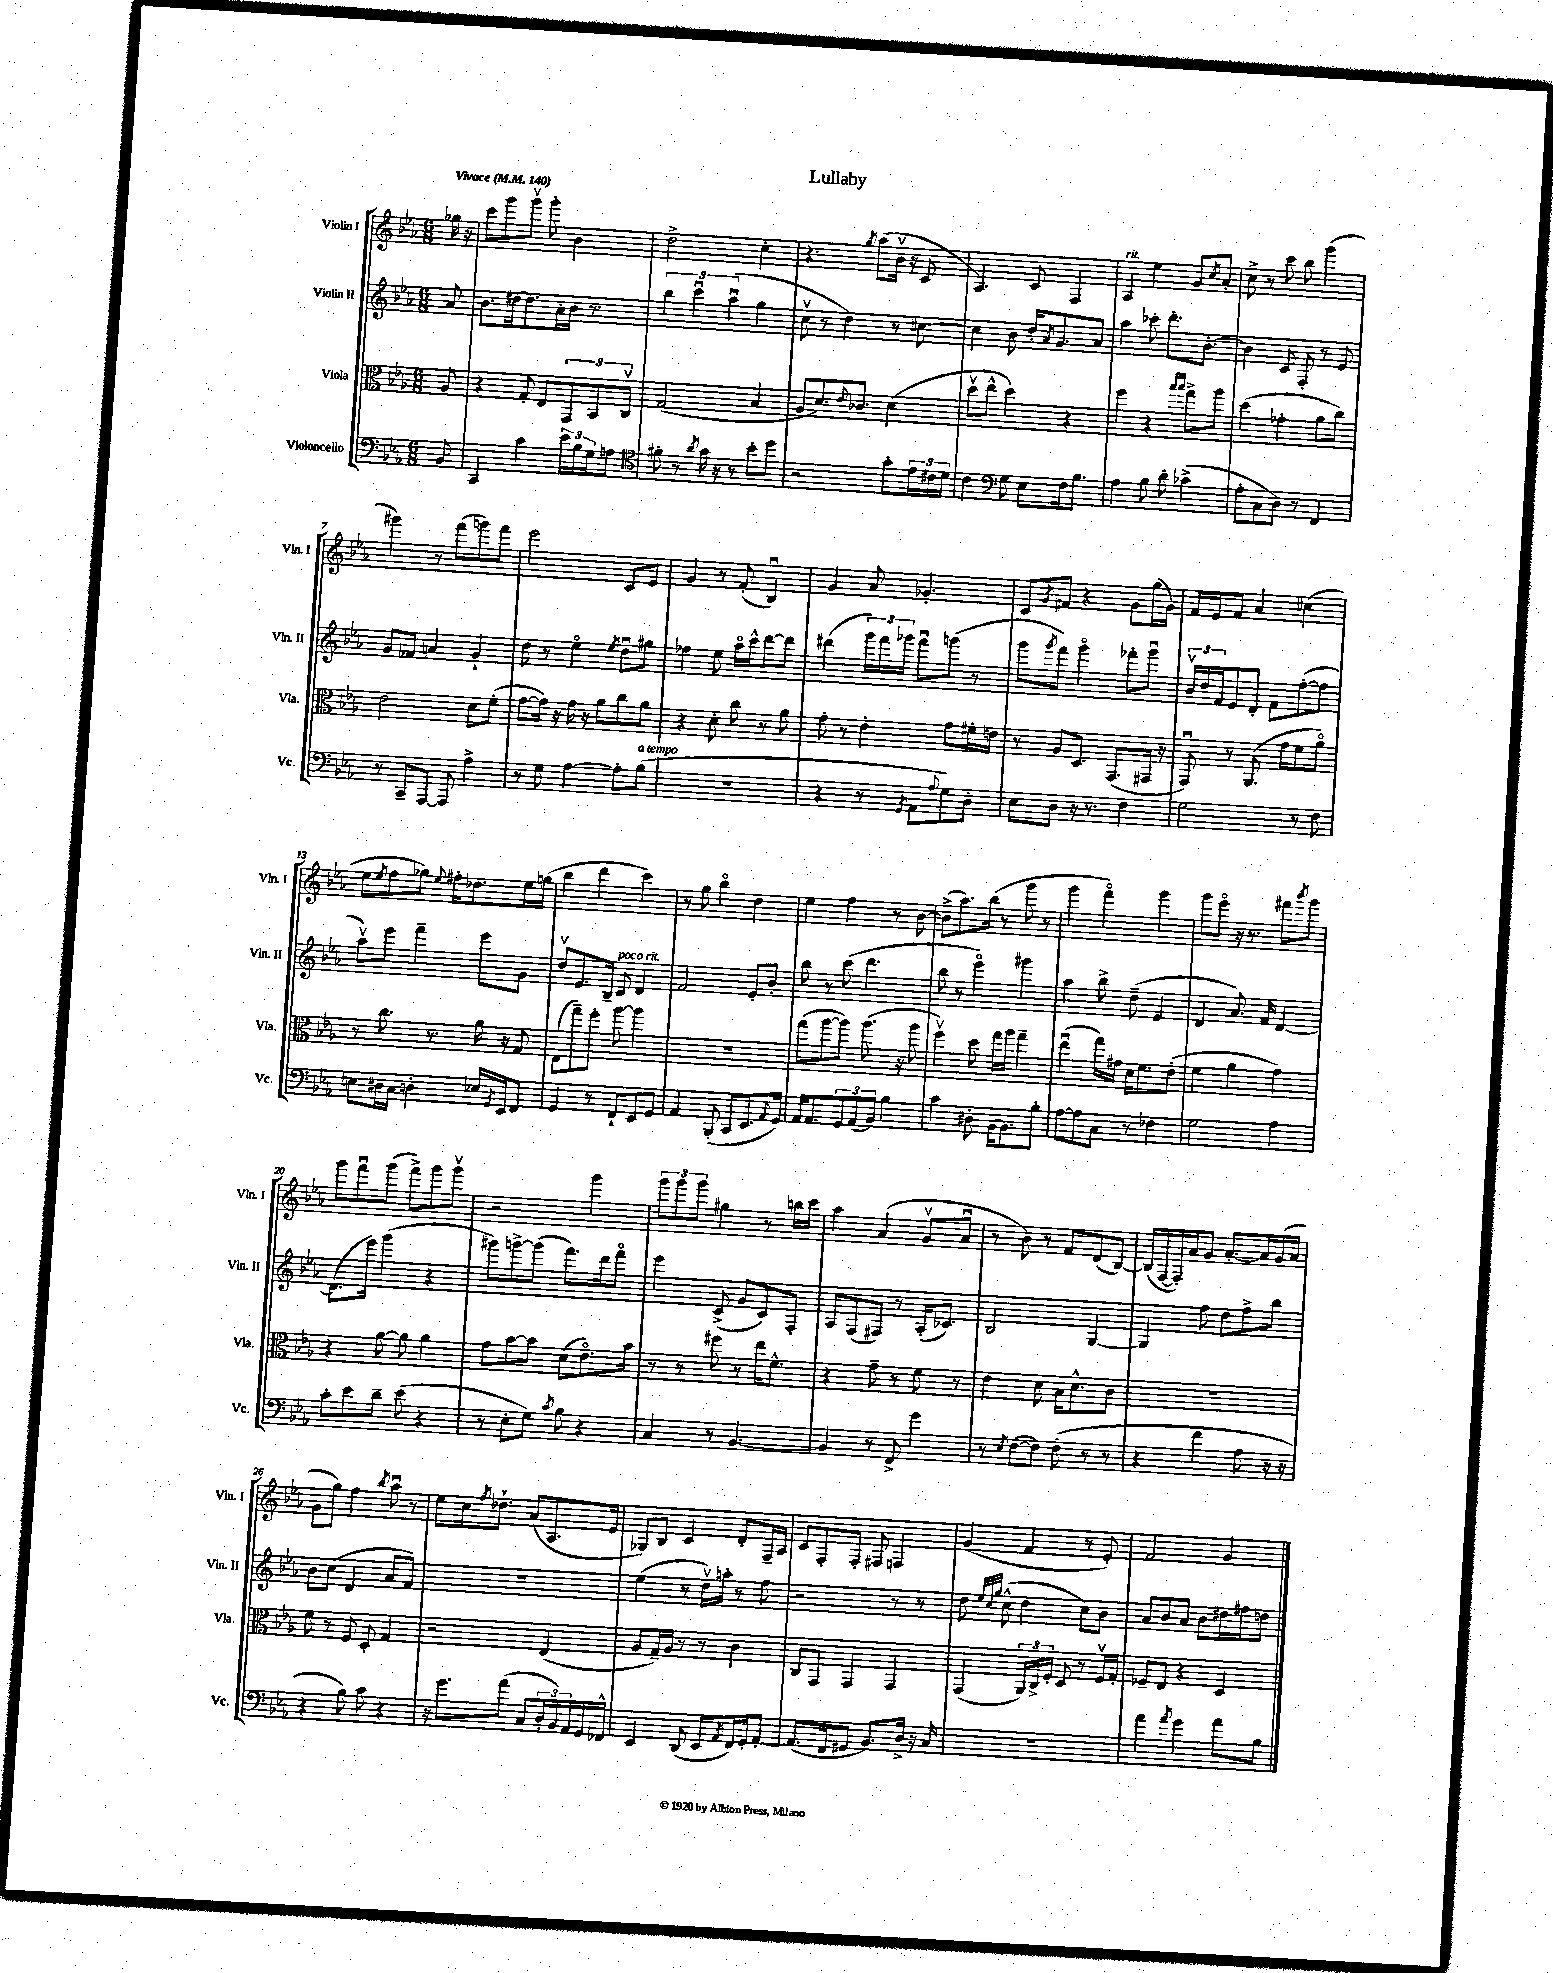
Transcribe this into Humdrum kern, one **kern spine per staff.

**kern	**kern	**kern	**kern
*part4	*part3	*part2	*part1
*staff4	*staff3	*staff2	*staff1
*I"Violoncello	*I"Viola	*I"Violin II	*I"Violin I
*I'Vc.	*I'Vla.	*I'Vln. II	*I'Vln. I
*clefF4	*clefC3	*clefG2	*clefG2
*k[b-e-a-]	*k[b-e-a-]	*k[b-e-a-]	*k[b-e-a-]
*M6/8	*M6/8	*M6/8	*M6/8
*MM140	*MM140	*MM140	*MM140
=	=	=	=
!	!	!	!LO:TX:a:B:t=Vivace
8BB-/	8A-/	8a-/	16gg-X\
.	.	.	16r
=1	=1	=1	=1
4CC/	4r	8.b-\L	8ccc\L
.	.	.	8ggg\
.	.	[16dd#X\k	.
4c\	8G'/	8.dd#\]	8gggv\J
.	8E-/L	.	8ggg'\
.	.	16a-'\L	.
24e-\LL	12GG/	16b-\JJ	4b-\
24B-\	.	.	.
.	.	8.r	.
24G\J	12BB-/	.	.
8An\J	.	.	.
.	12Cv/J	.	.
=2	=2	=2	=2
*clefC4	*	*	*
8f#X'\	(2G/	6bb-\	2dd^\
8r	.	.	.
.	.	6cccu\	.
8qa-/	.	.	.
16g\	.	.	.
16r	.	.	.
.	.	(6aa-u\	.
8r	.	.	.
8b-'\L	4B-/	4gg\	4cc'\
8dd\J	.	.	.
=3	=3	=3	=3
2r	8A-/L	8ccv\	4.r
.	8.d/)	8r	.
.	.	4dd\)	.
.	8qqe-/	.	.
.	8.c-X/J	.	.
.	.	.	8qgg/
.	.	.	(8aa-\L
8g'\L	(4d\	8r	16b-v\Jk
.	.	.	16r
24e-\L	.	[8cc#X\	8c/
24c#X\	.	.	.
24d\JJ	.	.	.
=4	=4	=4	=4
4c\	8ddv\L	4cc#\]	4.A-/)
.	8ee-^^\J	.	.
*clefF4	*	*	*
8G\	4dd\)	8b-\	.
8E-\L	.	16dd'/KL	8c/
.	.	8qa-/	.
.	.	8.g/	.
16F\k	4r	.	4F/
8.B-\J	.	.	.
.	.	8a-/J	.
=5	=5	=5	=5
!	!	!	!LO:TX:a:i:t=rit.
4A-\	4ff\	4aa-\	4A-/
8B-\	4r	8ccc-X'\	4ee-\
8d'\	.	8.ddd'\L	.
.	16qqbb-/LL	.	.
.	16qqbb-/JJ	.	.
(4c-X^\	8gg^\L	.	8g/L
.	.	[8.b-'\J	.
.	.	.	8qcc/
.	8aa-\J	.	8a-'/J
=6	=6	=6	=6
8A-'\L	(4dd\	4b-\]	8cc^\
8C\	.	.	8r
8D\J)	4g-X'\	8c/	8ccc\
8r	.	8F'/	8bb-\
4FF/	8a-\L	8r	(4ggg\
.	8cc\J)	8e-/	.
!!LO:LB:g=z
=7	=7	=7	=7
8r	2e-\	8g/L	4ggg#X\)
8CC~/L	.	8f-X/J	.
[8AAA-/J	.	4an/	8r
8AAA-/]	.	.	(8fff\L
4A-^\	8d\L	4g`/	8gggn\)
.	(8f'\J	.	8fff\J
=8	=8	=8	=8
8r	[8g\L	8dd\	2eee-\
8G\	16g\Jk])	8r	.
.	16r	.	.
[4A-\	16g\	4ee-\	.
.	16r	.	.
.	8a-\L	.	.
.	.	8qee-/	.
8A-'\L]	8cc\	8ddu\L	8c/L
!LO:TX:a:i:t=a tempo	!	!	!
(8B-\J	8a-\J	8gg#X\J	8e-/J
=9	=9	=9	=9
2.r	4r	4ff-X\	4g/
.	8d'\	8ee-\	8r
.	8cc\	16aa-\LL	(8f'/
.	.	16ccc^^\J	.
.	8r	[8ddd\	4B-u/)
.	8a-\	8ddd\J]	.
=10	=10	=10	=10
4r	8g'\	(4ddd#X\	4g/
.	8r	.	.
8r	4e-'\	24ggg\LL)	8a-/
.	.	24fff\	.
.	.	24ggg-X\JJ	.
8qGG/	.	.	.
8AA-\L	.	8fffu\L	4.g-X'/
8qqA-/	.	.	.
8G\)	8g\L	(8gggn\J	.
8D'\J	16f#X'\L	8r	.
.	16en\JJ	.	.
=11	=11	=11	=11
8E-\L	8r	8ggg\L	8c/L
.	.	8qggg/	8qg/
8D\J	8A-/L	8fff\J)	8f#X/J
16r	8.D/J	4ggg\	4r
8.r	.	.	.
.	(8.GG/L	.	.
4F\	.	8fff-X'\L	8g\L
.	16GG#X/Jk	8gggu\J	(16gg\L
.	16r	.	16g\JJ)
=12	=12	=12	=12
2G\	8GGu/)	24b-v/LL	16f/LL
.	.	24dd/	.
.	.	.	16e-/J
.	.	24f/J	.
.	8r	8e-/	8f/J
.	(8.AA-/	8d'/J	4a-/
.	.	8f\L	.
.	16g\KL	.	.
8r	8f\	([8ff'\	(4cc#X\
8F\	8a-\J)	8ff\J]	.
!!LO:LB:g=z
=13	=13	=13	=13
8En\L	8r	8aa-v\L)	8ee-\L
.	.	.	8qee-/
16D#X\L	8.cc\	8eee-\J	8ff\
16C\JJ	.	.	.
4Dn'\	.	4fff~\	8gg-X\J)
.	8.r	.	.
.	.	.	8qqee-/
.	.	.	16ff#X'\KL
.	.	.	8.dd-X\
16E-X/LL	16a-\	8eee-\L	.
8qGG/	.	.	.
16EE-/J	16r	.	.
8FF/J	8G/	8g\J	16ee-\L
.	.	.	(16ggn\JJ
=14	=14	=14	=14
4GG/	(8E-\L	8ddv/L	4bb-\
.	8gg~\)	8.e-/	.
8r	8ff'\J	.	4ddd\
.	.	16B-~/Jk	.
!	!	!LO:TX:a:i:t=poco rit.	!
8FF`/L	[8aa-\	8c/	.
8EE-/	4aa-\]	4d/	4ccc\)
8GG/J	.	.	.
=15	=15	=15	=15
4AA-/	2.r	2f/	8r
.	.	.	8gg\
(8BBB-'/	.	.	4bb-\
8CC/L	.	.	.
8.EE-/	.	8e-'/L	4dd\
.	.	8b-'/J	.
8qqAA-/	.	.	.
16GG/Jk)	.	.	.
=16	=16	=16	=16
16AA-/KL	(8gg\L	8bb-\	4ee-\
8.AA-/	.	.	.
.	[8aa-\	8r	.
12GG/	8aa-\J])	(8ccc\	4ff\
(12AA-/	.	.	.
.	(8.aa-\	4.ddd\	.
12BB-/J)	.	.	.
4B-\	.	.	8r
.	16r	.	.
.	8aa-\	.	[8b-\
=17	=17	=17	=17
4c\	4ffv\)	8bb-\	(8b-^\L]
.	.	8r	8.aa-\)
8D#X'\	8dd\	4eee-\)	.
.	.	.	(16bb-\Jk
[16BB-\KL	16gg\LL	.	8r
8.BB-\]	16aa-\JJ	.	.
.	4gg~\	4ggg#X\	8ggg\
8B-'\J	.	.	8r
=18	=18	=18	=18
[8A-\L	(4ee-u\	4aa-\	4ggg\
8A-\]	.	.	.
8C\J	16gg\LL)	8bb-^\	4fff\)
.	16g#X\JJ	.	.
8r	16d\KL	(8dd~\	.
.	8.f\	.	.
4F-X\	.	4e-/	4ggg\
.	(8e-'\J	.	.
=19	=19	=19	=19
2G\	4f\	4d/	8ggg\L
.	.	.	8eee-\J
.	4a-\	8.a-/)	16r
.	.	.	8.r
.	.	16f/	.
4A-\	4g\)	[4d/	8fff#X\L
.	.	.	8qbbb-/
.	.	.	8ggg\J
!!LO:LB:g=z
=20	=20	=20	=20
8c'\L	4r	(8.d\L]	8ggg\L
8e-\	.	.	8fffu\
.	.	16eee-\Jk)	.
8d~\J	[8a-\	(4ggg\	(8ggg\J
(8e-\	8a-\]	.	8fff^\L)
4r	4a-\	4r	8ggg\
.	.	.	8gggv\J
=21	=21	=21	=21
8r	8g\L	8ggg#X\L)	2r
8E-'\L	[8b-\	[8gggn^\	.
8G\J)	8b-\J]	(8ggg\J]	.
8qc/	.	.	.
8B-\	(8d\L	8.fff\L)	.
4r	8.e-\)	.	4ggg\
.	.	16ddd\k	.
.	.	8fff\J	.
.	16b-\Jk	.	.
=22	=22	=22	=22
4C/	8r	4eee-\	12ggg\L
.	.	.	12ggg\
.	8r	.	.
.	.	.	12ggg\J
8r	8ff#X\	(8c^/	4gg#X\
[4.BB-/	8r	8g/L	.
.	16ee-\KL	8c/)	8r
.	8.f^^\J	.	.
.	.	8F'/J	16bbn\LL
.	.	.	16ccc\JJ
=23	=23	=23	=23
4BB-/]	4r	8A-/L	4aa-\
.	.	(8F/	.
8r	8g~\	8F#X/J)	(4a-/
8FF^/	8r	8r	.
4g\	8f\	(16A-'/KL	8gv/L
.	.	8.c-X/J)	.
.	8r	.	8a-u/J
=24	=24	=24	=24
8r	4e-\	2B-/	8r
8qE-/	.	.	.
([8F\L	.	.	8b-\)
8F\J])	8d\	.	8r
(8F'\	16B-\KL	.	8f/L
.	8.d^^\	.	.
8r	.	[4G/	(8d/
8r	8c\J	.	[8B-/J)
=25	=25	=25	=25
4r	2.r	4G/]	(16B-/LL]
.	.	.	[16F/
.	.	.	16F'/])
.	.	.	16a-/J
4f\	.	8ff\	8g/J
.	.	8dd\L	[8.a-'/L
8A-\	.	8ff^\	.
.	.	.	16a-/L]
16r	.	8bb-\J	(16g/
16r	.	.	16a-/JJ
!!LO:LB:g=z
=26	=26	=26	=26
4r	8f\	8b-\L	8g\L
.	8r	(8cc\J	8gg\J)
8B-\)	8F/	4d/	4ff\
8c\	8D'/	.	.
.	.	.	8qbb-/
4r	4G/	8a-/L	8aa-u\
.	.	8f/J)	8r
=27	=27	=27	=27
16r	2r	2.r	8ee-\L
8.g\L	.	.	.
.	.	.	16cc\k
.	.	.	8qff/
.	.	.	8.dd-X`\J
(8a-\J	.	.	.
8C/L	.	.	(8a-/L
24D'/L	(4E-/	.	8.A-/
24BB-/)	.	.	.
24AA-/	.	.	.
16GG/	.	.	.
16FF-X^^/JJ	.	.	16e-/Jk
=28	=28	=28	=28
4EE-/	8A-/L	(4ee-\	8G-X/L)
.	16G~/L)	.	8B-/J
.	16A-/JJ	.	.
(8DD/	8r	8r	4c/
8EE-/L	8r	16ddv\LL)	.
.	.	16aan'\JJ	.
8qAA-/	.	.	.
16FF/L)	4c\	8r	8d'/L
16GG'/J	.	.	.
[8AA-'/J	.	8ff\	16F~/L
.	.	.	16A-/JJ
=29	=29	=29	=29
(8.AA-/L]	8C/L	2r	8c/L
.	8GG/J	.	8F'/
16FF/k	.	.	.
8GG#X/J	4GG/	.	8F'/J
8.BB-/L)	.	.	8F#X/
.	4GG/	8r	4Fn/
16D^/Jk	.	.	.
16r	.	8r	.
16C/	.	.	.
=30	=30	=30	=30
2.r	(4GG/	8dd\	(4g/
.	.	32qqee-/LLL	.
.	.	32qqcc/	.
.	.	32qqgg/JJJ	.
.	.	(8cc^^\	.
.	24AA-/LL)	4dd\	4f/
.	24C^/	.	.
.	24F'/JJ	.	.
.	8D/	.	.
.	8r	8cc\L)	8r
.	16Fv/LL	8b-\J	8e-'/)
.	16G'/JJ	.	.
=31	=31	=31	=31
4a-\	8F-X~/L	8a-/L	2f/
.	8E-/J	8b-/	.
8qa-/	.	.	.
4g\	4r	8a-/J	.
.	.	8b-\L	.
8a-\L	4D/	16dd#X\L	4g/
.	.	16ff#X\J	.
8B-\J	.	8ddn\J	.
==	==	==	==
*-	*-	*-	*-
